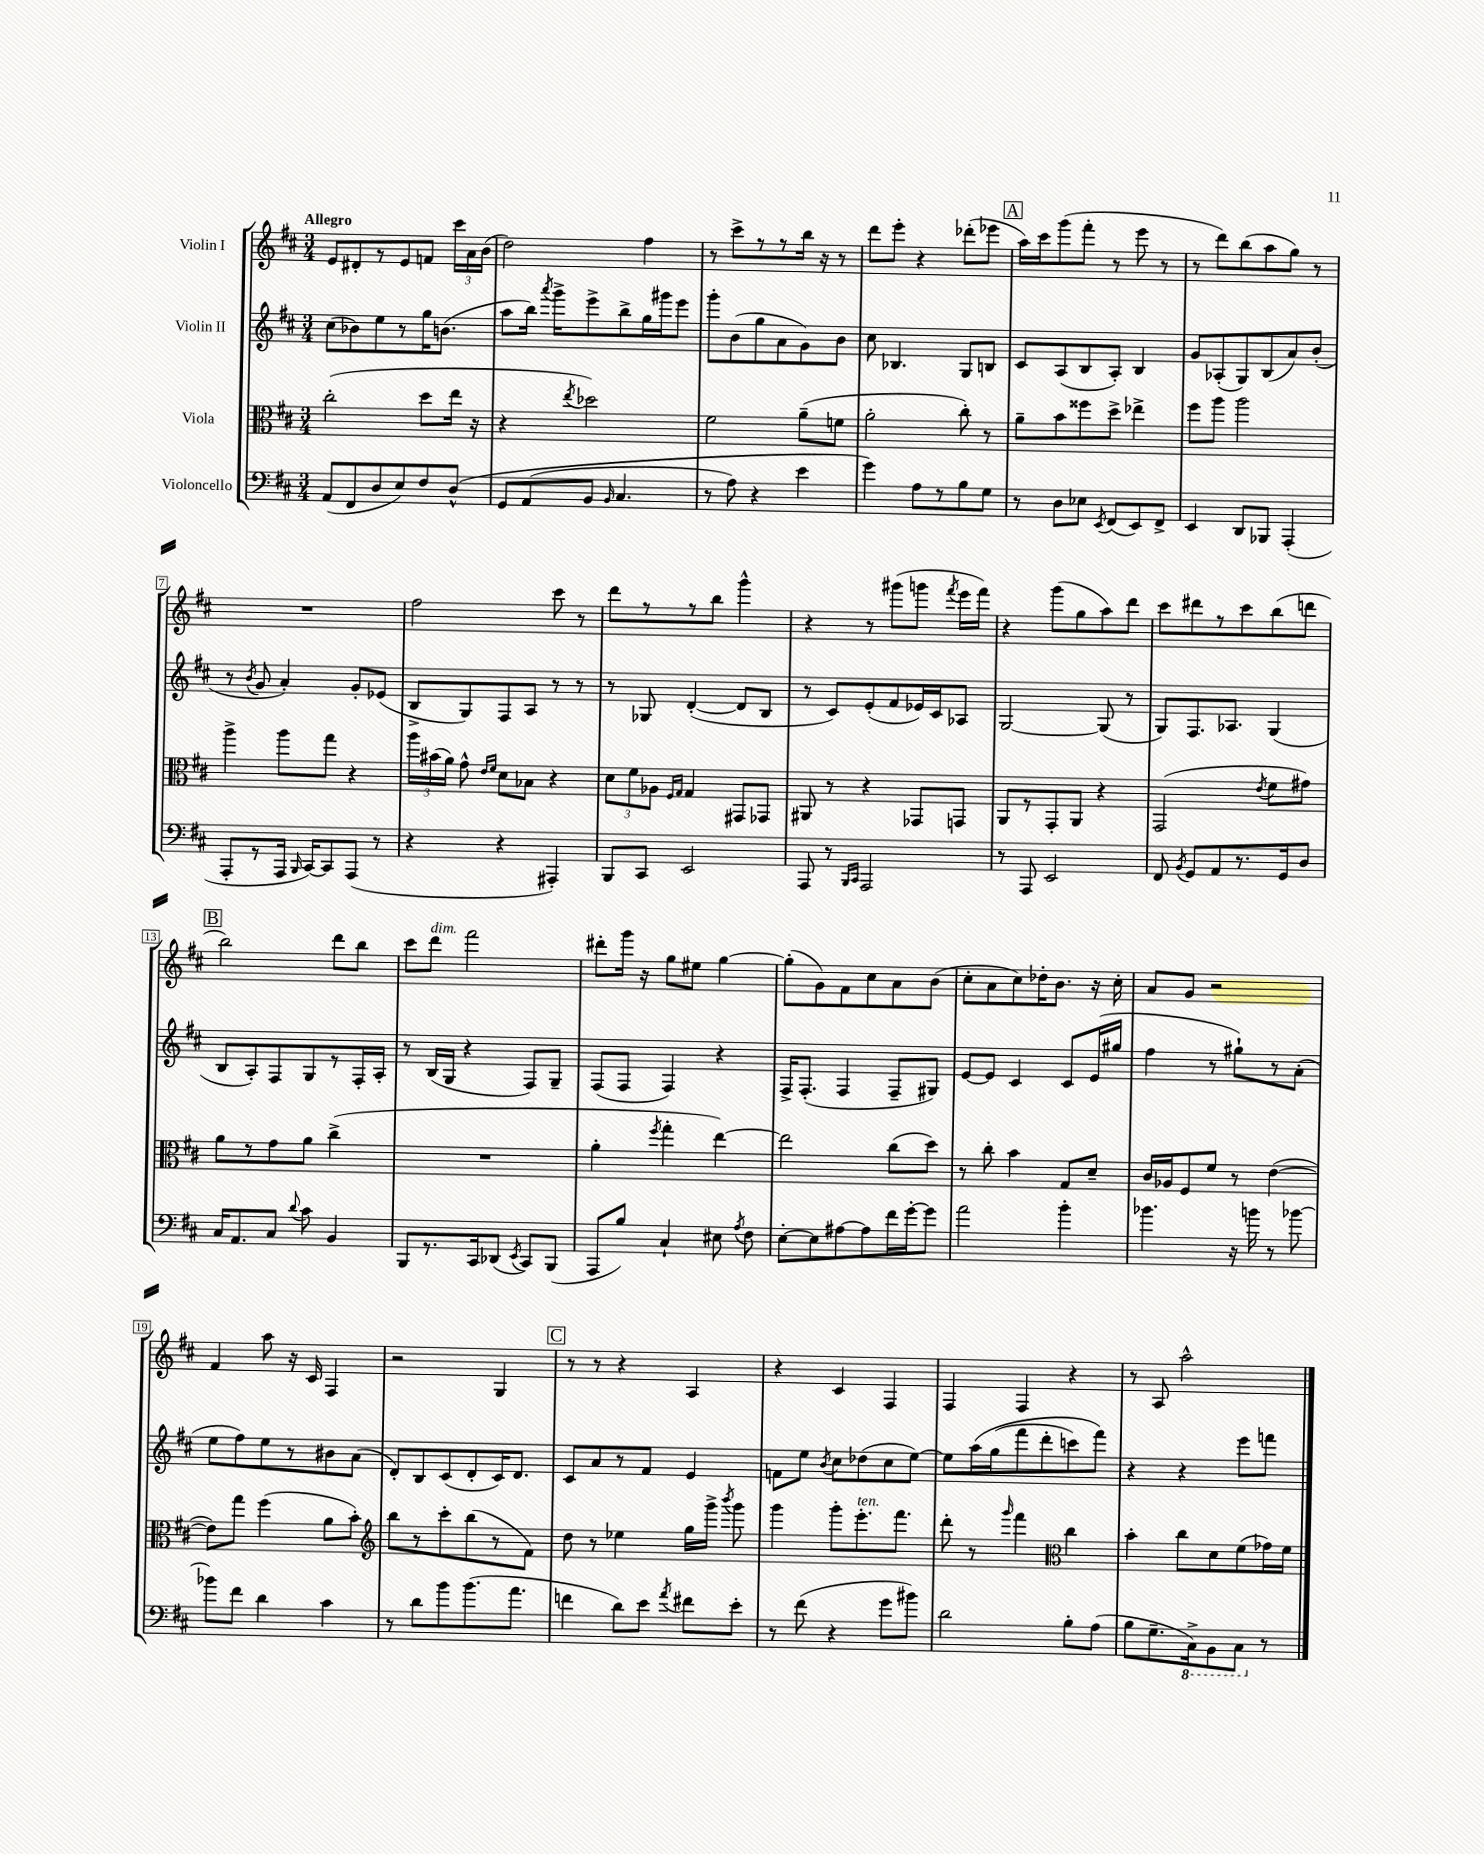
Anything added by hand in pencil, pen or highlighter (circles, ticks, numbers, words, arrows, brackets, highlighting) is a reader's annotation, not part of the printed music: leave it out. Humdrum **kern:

**kern	**kern	**kern	**kern
*staff4	*staff3	*staff2	*staff1
*clefF4	*clefC3	*clefG2	*clefG2
*k[f#c#]	*k[f#c#]	*k[f#c#]	*k[f#c#]
*M3/4	*M3/4	*M3/4	*M3/4
(8AA	(2cc#'	(8cc#	8e
8FF#	.	8b-)	8d#'
8D	.	8ee	8r
8E)	.	8r	8e
8F#	8dd	16gg	8f
.	.	(8.b	.
&(8D^^	16ee	.	24ccc#
.	.	.	24a
.	16r	.	.
.	.	.	(24b
=	=	=	=
8GG	4r	8aa	2dd)
(8AA	.	16bb)	.
.	.	8qaaa	.
.	.	16ggg^	.
.	8qee	.	.
8BB	2dd-)	8eee^	.
16qqBB	.	.	.
4.C#	.	8bb^	.
.	.	16gg	4ff#
.	.	16ggg#	.
.	.	8eee	.
=	=	=	=
8r	2f#	8ggg'	8r
8A)	.	(8b	8ccc#^
4r	.	8gg	8r
.	.	8a	8r
4e	(8a~	8g)	16bb
.	.	.	16r
.	8f	8b	8r
=	=	=	=
4g&)	2a'	8cc#	8ddd
.	.	4.B-	8eee'
8A	.	.	4r
8r	.	.	.
8B	8cc#')	8G	(8ddd-'
8G	8r	8B	8eee-
=	=	=	=
8r	8a~	8c#	16aa)
.	.	.	16ccc#
8D	8b	(8A	(8ggg
8E-	8ff##	8B	8fff#'
8qEE	.	.	.
(8FF#	8dd^	8A')	8r
8EE)	4ee-^	4B	8eee
8FF#^	.	.	8r
=	=	=	=
4EE	8ff#	8g	8r
.	8aa	(8A-'	8ddd)
8DD	2aa	8G)	(8bb
8BBB-	.	(8B	8aa
(4AAA'	.	8a)	8gg)
.	.	(8b'	8r
=	=	=	=
8AAA'	4aa^	8r	2.r
.	.	8qb	.
8r	.	8g	.
16AAA	8aa	4a')	.
16qqBBB	.	.	.
[16CC#)	.	.	.
8CC#]	8gg	.	.
(8AAA	4r	8g'	.
8r	.	(8e-	.
=	=	=	=
4r	24aa	8B^	2ff#
.	(24b#	.	.
.	24a)	.	.
.	8g^^	8G)	.
.	16qqe	.	.
.	16qqf#	.	.
4r	8d	8F#	.
.	8B-	8A	.
4AAA#')	4r	8r	8ccc#
.	.	8r	8r
=	=	=	=
8BBB	12d	8r	8ddd
.	12f#	.	.
8CC#	.	8G-	8r
.	12A-	.	.
.	16qqF#	.	.
.	16qqG	.	.
2EE	4G	([4d'	8r
.	.	.	8bb
.	8GG#	8d]	4ggg^^
.	8GG-	8B	.
=	=	=	=
8AAA	8AA#	8r	4r
8r	8r	8c#)	.
16qqBBB	.	.	.
16qqCC#	.	.	.
2AAA	4r	(8e'	8r
.	.	8f#	(8ggg#
.	8GG-	16e-)	8ggg
.	.	16c#	.
.	.	.	8qfff#
.	8GG	8A-	16eee
.	.	.	16fff#)
=	=	=	=
8r	8AA	[2G	4r
8AAA	8r	.	.
2EE	8GG'	.	(8ggg
.	8AA	.	8gg
.	4r	(8G]	8aa)
.	.	8r	8ddd
=	=	=	=
8FF#	(2GG	8G)	8ccc#
8qBB	.	.	.
8GG	.	8.F#	8ddd#
8AA	.	.	8r
.	.	8.A-	.
8.r	.	.	8ccc#
.	8qe	.	.
.	8f#	(4G	(8bb
16GG	.	.	.
8D	8g#)	.	8ddd
=	=	=	=
16C#	8a	8B	2bb)
8.AA	.	.	.
.	8r	8A')	.
8C#	8g	8F#	.
8qqd	.	.	.
8c#	8a	8G	.
4BB	(4cc#^	8r	8ddd
.	.	16F#'	8bb
.	.	16A'	.
=	=	=	=
8BBB	2.r	8r	8ccc#
8.r	.	(16B	8ddd
.	.	16G	.
.	.	4r	2fff#
16CC#	.	.	.
(8DD-	.	.	.
8qEE	.	.	.
8CC#)	.	8F#)	.
(8BBB	.	8G~	.
=	=	=	=
8AAA	4a'	(8F#	8ddd#'
8B)	.	8F#	16ggg
.	.	.	16r
.	8qff#	.	.
4C#`	4gg'	4F#)	8gg
.	.	.	8ee#
8E#	[4ee)	4r	[4gg
8qA	.	.	.
8F#	.	.	.
=	=	=	=
[8E'	2ee]	16F#^	(8gg']
.	.	(8.F#'	.
8E]	.	.	8g)
[8A#	.	4F#	8f#
8A#]	.	.	8cc#
16f#	(8cc#	8F#~	8a
[16g'	.	.	.
8g]	8dd)	8G#)	(8b
=	=	=	=
2a	8r	[8e	8cc#'
.	8cc#'	8e]	8a
.	4b	4c#	8cc#)
.	.	.	16dd-'
.	.	.	8.b
4b'	8G	8c#	.
.	8d~	(16e	16r
.	.	16gg#	16cc#'
=	=	=	=
4.b-	16c#	4ff#	8a
.	16A-	.	.
.	8F#	.	8g
.	8f#	8r	2r
16r	8r	8gg#`)	.
16b	.	.	.
8r	([4e	8r	.
[8b-	.	(8a'	.
=	=	=	=
8b-]	8e])	8ee	4f#
8f#	8gg	8ff#)	.
4d	(4ff#	8ee	8aa
.	.	8r	16r
.	.	.	16c#
4c#	8a	8b#	4F#
.	8b')	(8a	.
=	=	=	=
*	*clefG2	*	*
8r	8bb	8d')	2r
8d	8r	8B	.
8b	8ccc#'	(8c#	.
(8.b	(8bb	8d'	.
.	8r	16c#)	4G
8.a	.	8.d	.
.	8f#)	.	.
=	=	=	=
4f	8dd	8c#	8r
.	8r	8a	8r
8d)	4ee-	8r	4r
8e	.	8f#	.
8qa	.	.	.
8f#	16gg	4e	4A
.	16ggg^	.	.
.	8qbbb	.	.
8e'	8ggg	.	.
=	=	=	=
8r	4ggg	8f	4r
(8f#	.	8ee	.
.	.	8qb	.
4r	8ggg'	8cc#	4c#
.	8.eee'	(8dd-	.
8g	.	8cc#	4F#
.	8.fff#	.	.
8b#)	.	[8ee)	.
=	=	=	=
2d	8ddd'	8ee]	4F#
.	8r	&(16aa	.
.	.	(16gg	.
.	16qqggg	.	.
.	4fff#	8fff#	4F#
.	.	8ddd'	.
*	*clefC3	*	*
8B'	4cc#	8ccc)	4r
(8A	.	8fff#&)	.
=	=	=	=
8B	4b'	4r	8r
8.G~	.	.	8A
.	8cc#	4r	2aa^^
16CC#^)	.	.	.
8BBB	8d	.	.
8CC#	(8f#	8eee	.
8r	16g-)	8fff	.
.	16f#	.	.
==	==	==	==
*-	*-	*-	*-
